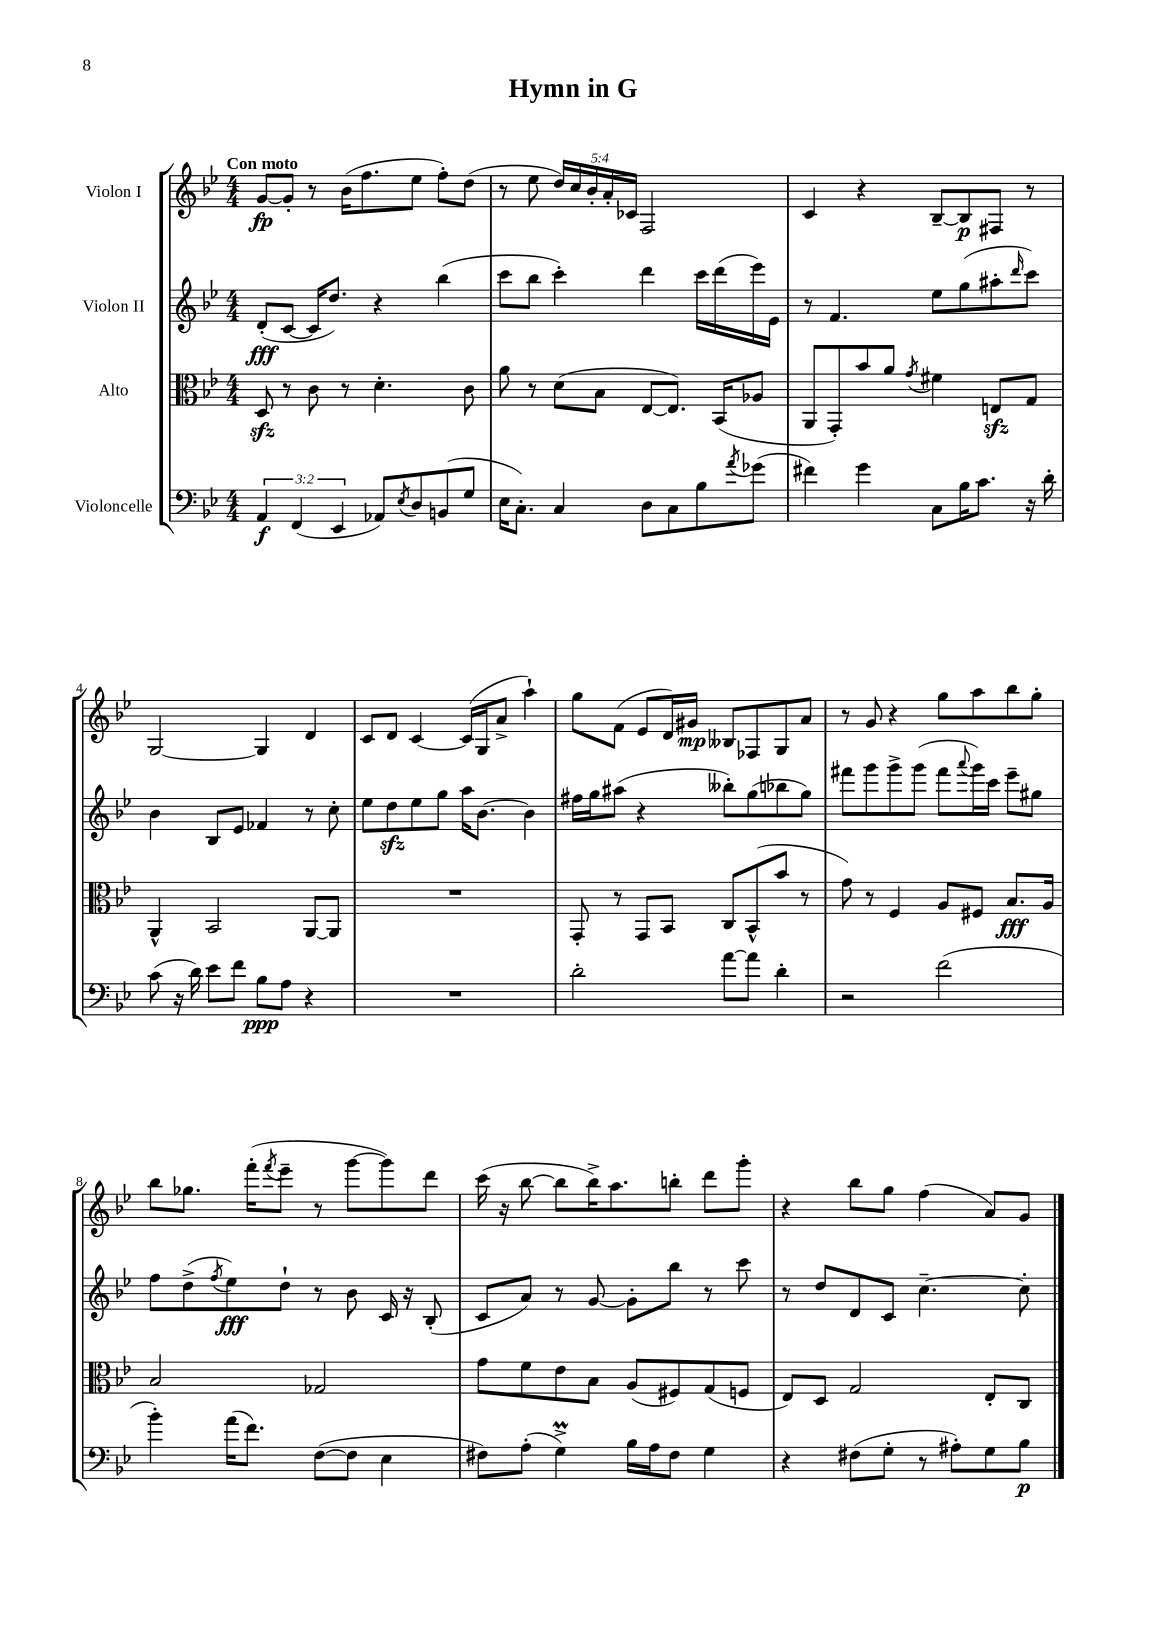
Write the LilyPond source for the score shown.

\header { title = "Hymn in G" }
<<
\new StaffGroup <<
\new Staff = "s0" \with { instrumentName = "Violon I" } {
    \clef treble \key bes \major \numericTimeSignature \time 4/4 \override Staff.TupletNumber.text = #tuplet-number::calc-fraction-text \tempo "Con moto"
    g'8~\fp g'8-. r8 bes'16( f''8. ees''8 f''8-.) d''8( |
    r8 ees''8 \tuplet 5/4 { d''16) c''16 bes'16-. a'16-. ces'16 } f2 |
    c'4 r4 bes8~-- bes8\p fis8 r8 |
    g2~ g4 d'4 |
    c'8 d'8 c'4~ c'16( g16 a'8-> a''4-!) |
    g''8 f'8( ees'8 d'16) gis'16\mp beses8 fes8 g8 a'8 |
    r8 g'8 r4 g''8 a''8 bes''8 g''8-. |
    bes''8 ges''8. f'''16-.( \acciaccatura { f'''8 } ees'''8-- r8 g'''8~ g'''8) d'''8 |
    c'''16( r16 bes''8~ bes''8 bes''16->) a''8. b''8-. d'''8 g'''8-. |
    r4 bes''8 g''8 f''4( a'8) g'8 \bar "|." |
}
\new Staff = "s1" \with { instrumentName = "Violon II" } {
    \clef treble \key bes \major \numericTimeSignature \time 4/4
    d'8-.\fff( c'8~ c'16 d''8.) r4 bes''4( |
    c'''8 bes''8 c'''4-.) d'''4 c'''16 d'''16( ees'''16) ees'16 |
    r8 f'4. ees''8 g''8( ais''8-. \grace { d'''16 } c'''8) |
    bes'4 bes8 ees'8 fes'4 r8 c''8-. |
    ees''8 d''8\sfz ees''8 g''8 a''16 bes'8.~ bes'4 |
    fis''16 g''16 ais''8( r4 beses''8-.) g''8( bes''8 g''8) |
    fis'''8 g'''8 g'''8-> g'''8( fis'''8 \appoggiatura { a'''8 } g'''16) c'''16 ees'''8-- gis''8 |
    f''8 d''8->( \acciaccatura { f''8 } ees''8\fff) d''8-! r8 bes'8 c'16 r16 bes8-.( |
    c'8 a'8) r8 g'8~ g'8-. bes''8 r8 c'''8 |
    r8 d''8 d'8 c'8 c''4.~-- c''8-. \bar "|." |
}
\new Staff = "s2" \with { instrumentName = "Alto" } {
    \clef alto \key bes \major \numericTimeSignature \time 4/4
    d8\sfz r8 c'8 r8 d'4.-. c'8 |
    a'8 r8 d'8( bes8 ees8~ ees8.) bes,16( aes8 |
    a,8 g,8-.) bes'8 a'8 \acciaccatura { g'8 } fis'4 e8\sfz g8 |
    a,4-^ bes,2 a,8~ a,8 |
    R1 |
    g,8-. r8 g,8 bes,8 c8 bes,8-^( bes'8 r8 |
    g'8) r8 f4 a8 fis8 bes8.\fff a16 |
    bes2 ges2 |
    g'8 f'8 ees'8 bes8 a8( fis8) g8( f8 |
    ees8) d8 g2 ees8-. c8 \bar "|." |
}
\new Staff = "s3" \with { instrumentName = "Violoncelle" } {
    \clef bass \key bes \major \numericTimeSignature \time 4/4 \override Staff.TupletNumber.text = #tuplet-number::calc-fraction-text
    \tuplet 3/2 { a,4\f f,4( ees,4 } aes,8) \acciaccatura { ees8 } d8 b,8( g8 |
    ees16 c8.-.) c4 d8 c8 bes8 \acciaccatura { a'8 } ges'8( |
    fis'4) g'4 c8 bes16 c'8. r16 d'16-. |
    c'8( r16 d'16) ees'8 f'8 bes8\ppp a8 r4 |
    R1 |
    d'2-. a'8~ a'8 d'4-. |
    r2 f'2( |
    bes'4-.) a'16( f'8.) f8~( f8 ees4 |
    fis8) a8-.( g4->\prall) bes16 a16 fis8 g4 |
    r4 fis8( g8-. r8 ais8-.) g8 bes8\p \bar "|." |
}
>>
>>
